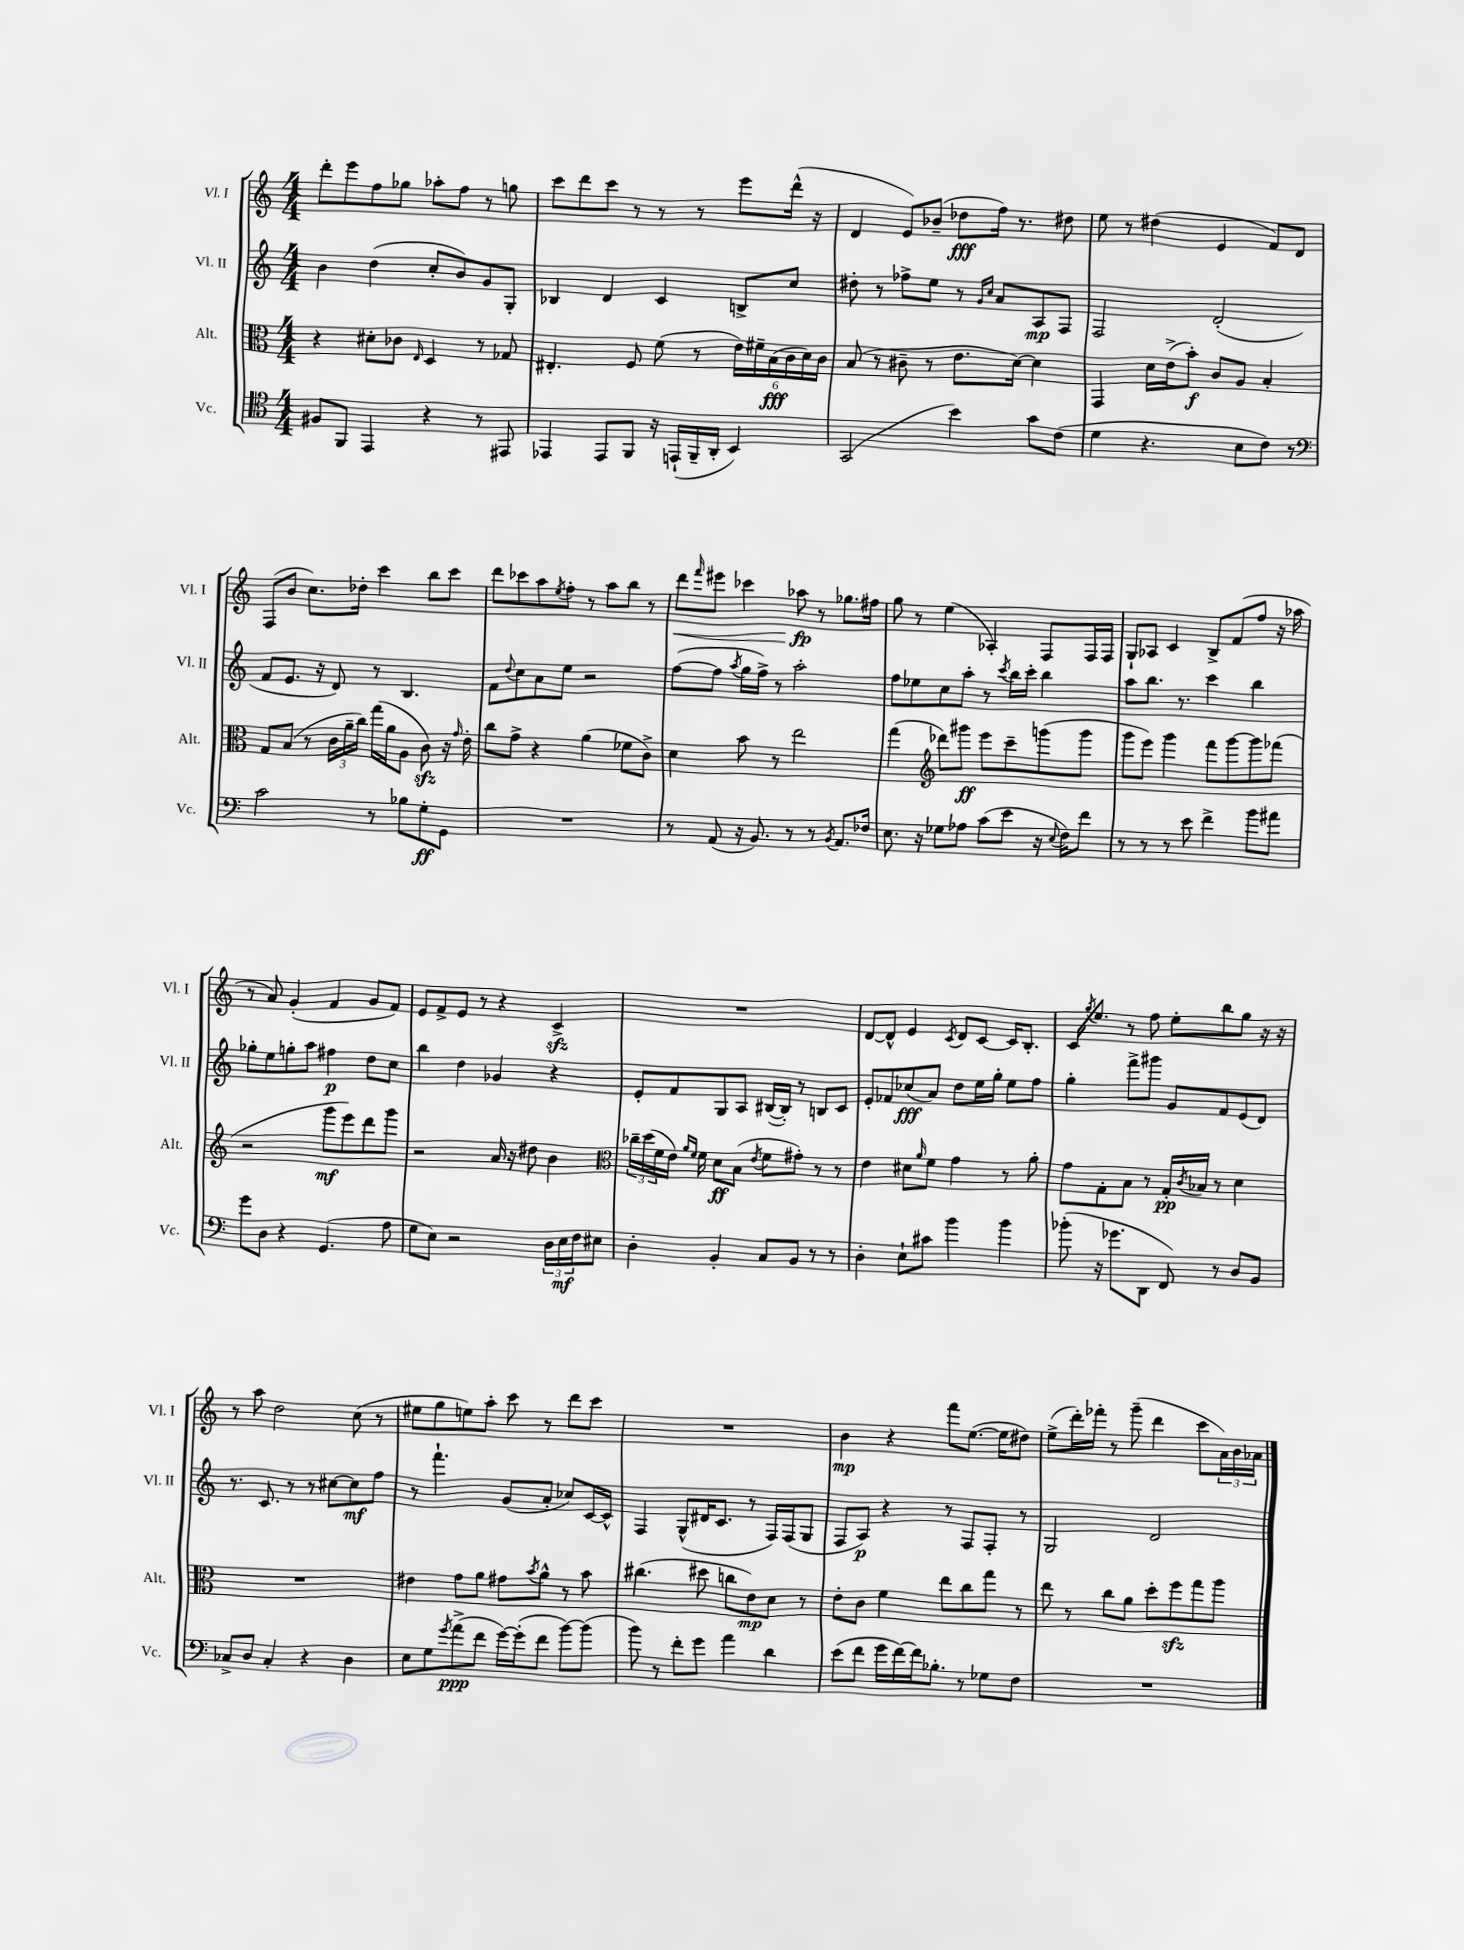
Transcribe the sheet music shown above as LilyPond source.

<<
\new StaffGroup <<
\new Staff = "s0" \with { instrumentName = "Vl. I" shortInstrumentName = "Vl. I" } {
    \clef treble \key c \major \numericTimeSignature \time 4/4
    d'''8-. e'''8 f''8 ges''8 aes''8-. f''8 r8 g''8 |
    c'''8 d'''8 c'''8 r8 r8 r8 e'''8 d'''16-^( r16 |
    d'4 e'8) bes'8--( des''8\fff f''16) r8. dis''8 |
    e''8 r8 dis''4( e'4 f'8) d'8 |
    f8( b'8 c''8.) des''16-. c'''4 b''8 c'''8 |
    d'''8 ces'''8 a''8 \acciaccatura { e''8 } f''8-. r8 a''8 b''8 r8 |
    d'''8\< \grace { f'''16 } eis'''8 ces'''4 aes''8\fp\! r8 ges''8. fis''16 |
    g''8 r8 e''4( aes4-.) f8 f16 f16 |
    g8-! aes8 c'4 b8-> f'8( f''8 r16 aes''16 |
    r8 a'8) g'4-.( f'4 g'8 f'8) |
    e'8 f'8-> e'8 r8 r4 c'4->\sfz |
    R1 |
    d'8~ d'8-^ e'4 \acciaccatura { c'8 } d'8 c'8~ c'16 b8.-. |
    c'16 \acciaccatura { g''8 } e''8. r8 f''8 e''8-. b''8 g''8 r16 r16 |
    r8 a''8 d''2 c''8( r8 |
    eis''8 g''8 e''8) a''8-. c'''8 r8 d'''8 c'''8 |
    R1 |
    b'4\mp r4 f'''8 e''8.~( e''16 dis''8) |
    e''8->( d'''16-.) fes'''16-. r8 g'''8--( d'''4 c'''8 \tuplet 3/2 { a'16) b'16 aes'16 } \bar "|." |
}
\new Staff = "s1" \with { instrumentName = "Vl. II" shortInstrumentName = "Vl. II" } {
    \clef treble \key c \major \numericTimeSignature \time 4/4
    b'4 d''4( c''8-. b'8) g'8 g8-. |
    bes4 d'4 c'4 b8-> c''8 |
    dis''8-. r8 fes''8-> e''8 r8 \grace { g'16 c''16 } a'8 a8\mp f8 |
    f2 d'2-.( |
    f'8 e'8. r16 d'8) r8 b4. |
    f'8 \appoggiatura { d''8 } c''8 a'8 e''8 r2 |
    f''8~( f''8 \acciaccatura { a''8 } g''16 f''16->) r8 a''2-. |
    f''8 ees''8 c''8 a''8-. r8 \acciaccatura { c'''8 } b''16 c'''16-. b''4 |
    a''8 b''8. r8. c'''4 b''4 |
    ges''8-. e''8 g''8-. a''8 fis''4\p d''8 c''8 |
    b''4 d''4 ges'4 r4 |
    e'8-. f'8 g8 a8 bis16~( bis16-.) r8 b8 c'8 |
    e'8-. fes'8 ces''8\fff( a'8) d''8 e''16 g''16-. e''8 f''8 |
    g''4-. f'''8-> gis'''8 g'8 f'8 e'8( d'8) |
    r8. c'8. r8 r8 cis''8~ cis''8\mf f''8 |
    r8 f'''4.-! g'8( a'8-. ces''8) c'16~ c'16-^ |
    f4 g8-^( dis'16 c'8. r8 f16) f16( g8 |
    f8 a8\p) r4 r8 f8 f8-. r8 |
    g2 d'2 \bar "|." |
}
\new Staff = "s2" \with { instrumentName = "Alt." shortInstrumentName = "Alt." } {
    \clef alto \key c \major \numericTimeSignature \time 4/4
    r4 dis'8-. ces'8 \grace { e16 } d4 r8 ges8 |
    eis4.-. f8 f'8( r8 \tuplet 6/4 { e'16) fis'16-- b16\fff( c'16 d'16) c'16 } |
    b8( r8 cis'8-- r8 e'8. d'16~) d'4 |
    g,4 d'16 e'16->( b'8-.\f) c'8 a8 b4-. |
    g8 b8( r8 \tuplet 3/2 { c'16 a'16-- c''16) } g''16( a'16 a8 c'8\sfz) r16 \grace { g'16 } e'16-. |
    c''8 g'8-> r4 a'4( fes'8 c'8->) |
    d'4 b'8 r8 e''2 |
    g''4( \clef treble des'''8) gis'''8\ff e'''8 c'''8-- g'''8( g'''8 |
    g'''8 e'''8) g'''4 f'''8 g'''8~ g'''8 fes'''8( |
    r2 g'''8\mf e'''8) d'''8 g'''8 |
    r2 a'16 r16 dis''8 b'4 |
    \clef alto \tuplet 3/2 { ces''16-- d''16( f'16 } e'16) \grace { a'16 f'16 } f'16 d'8\ff b8( \acciaccatura { e'8 } f'8 gis'8-.) r8 r8 |
    e'4 dis'8 \grace { a'16 } f'8 g'4 r8 a'8-. |
    g'8 g8-. b8 r8 g16-.\pp \acciaccatura { c'8 } bes16 r8 d'4 |
    R1 |
    eis'4 g'8 a'8 gis'8 \acciaccatura { b'8 } a'8-^ r8 b'8 |
    cis''4.( dis''8 c''8 e'8\mp) d'8 r8 |
    e'8-. c'8 f'4 e''8 c''8 g''8 r8 |
    e''8 r8 c''8 a'8 d''8-. f''8\sfz g''8 a''8 \bar "|." |
}
\new Staff = "s3" \with { instrumentName = "Vc." shortInstrumentName = "Vc." } {
    \clef tenor \key c \major \numericTimeSignature \time 4/4
    fis8 f,8 e,4 r4 r8 eis,8 |
    ees,4 ees,8 f,8 r16 e,16-!( f,16-- a,16-. b,4) |
    g,2( b'4) g'8 c'8( |
    d'4 r4. b8 c'8) r8 |
    \clef bass c'2 r8 bes8 g8-.\ff g,8 |
    R1 |
    r8 a,8( r16 b,8.) r8 r8 \acciaccatura { b,8 } a,8. fes16 |
    e8. r16 ges8 aes8 c'8( e'8 r16 \appoggiatura { e8 } f16) f'8 |
    r8 r8 r8 e'8 f'4-> b'8 ais'8 |
    g'8 d8 r4 g,4.( a8 |
    g8 e8) r2 \tuplet 3/2 { d16 e16\mf f16 } eis8 |
    d4-. b,4-. c8 b,8 r8 r8 |
    d4-. e8-! cis'8 b'4 b'4 |
    bes'8-.( r16 ges'8. d,8 f,8) r8 d8 b,8 |
    ces8-> d8 ces4-. r4 d4 |
    e8 g8 \acciaccatura { g'8 } a'8->\ppp( f'8 g'16~) g'16-.( f'8 b'8~) b'8( |
    b'8) r8 f'8-. g'8 a'4 d'4 |
    e'8( f'8 g'16 f'16~) f'16 bes8.-. r8 ges8 f8 |
    R1 \bar "|." |
}
>>
>>
\layout { \context { \Score \remove "Bar_number_engraver" } }
